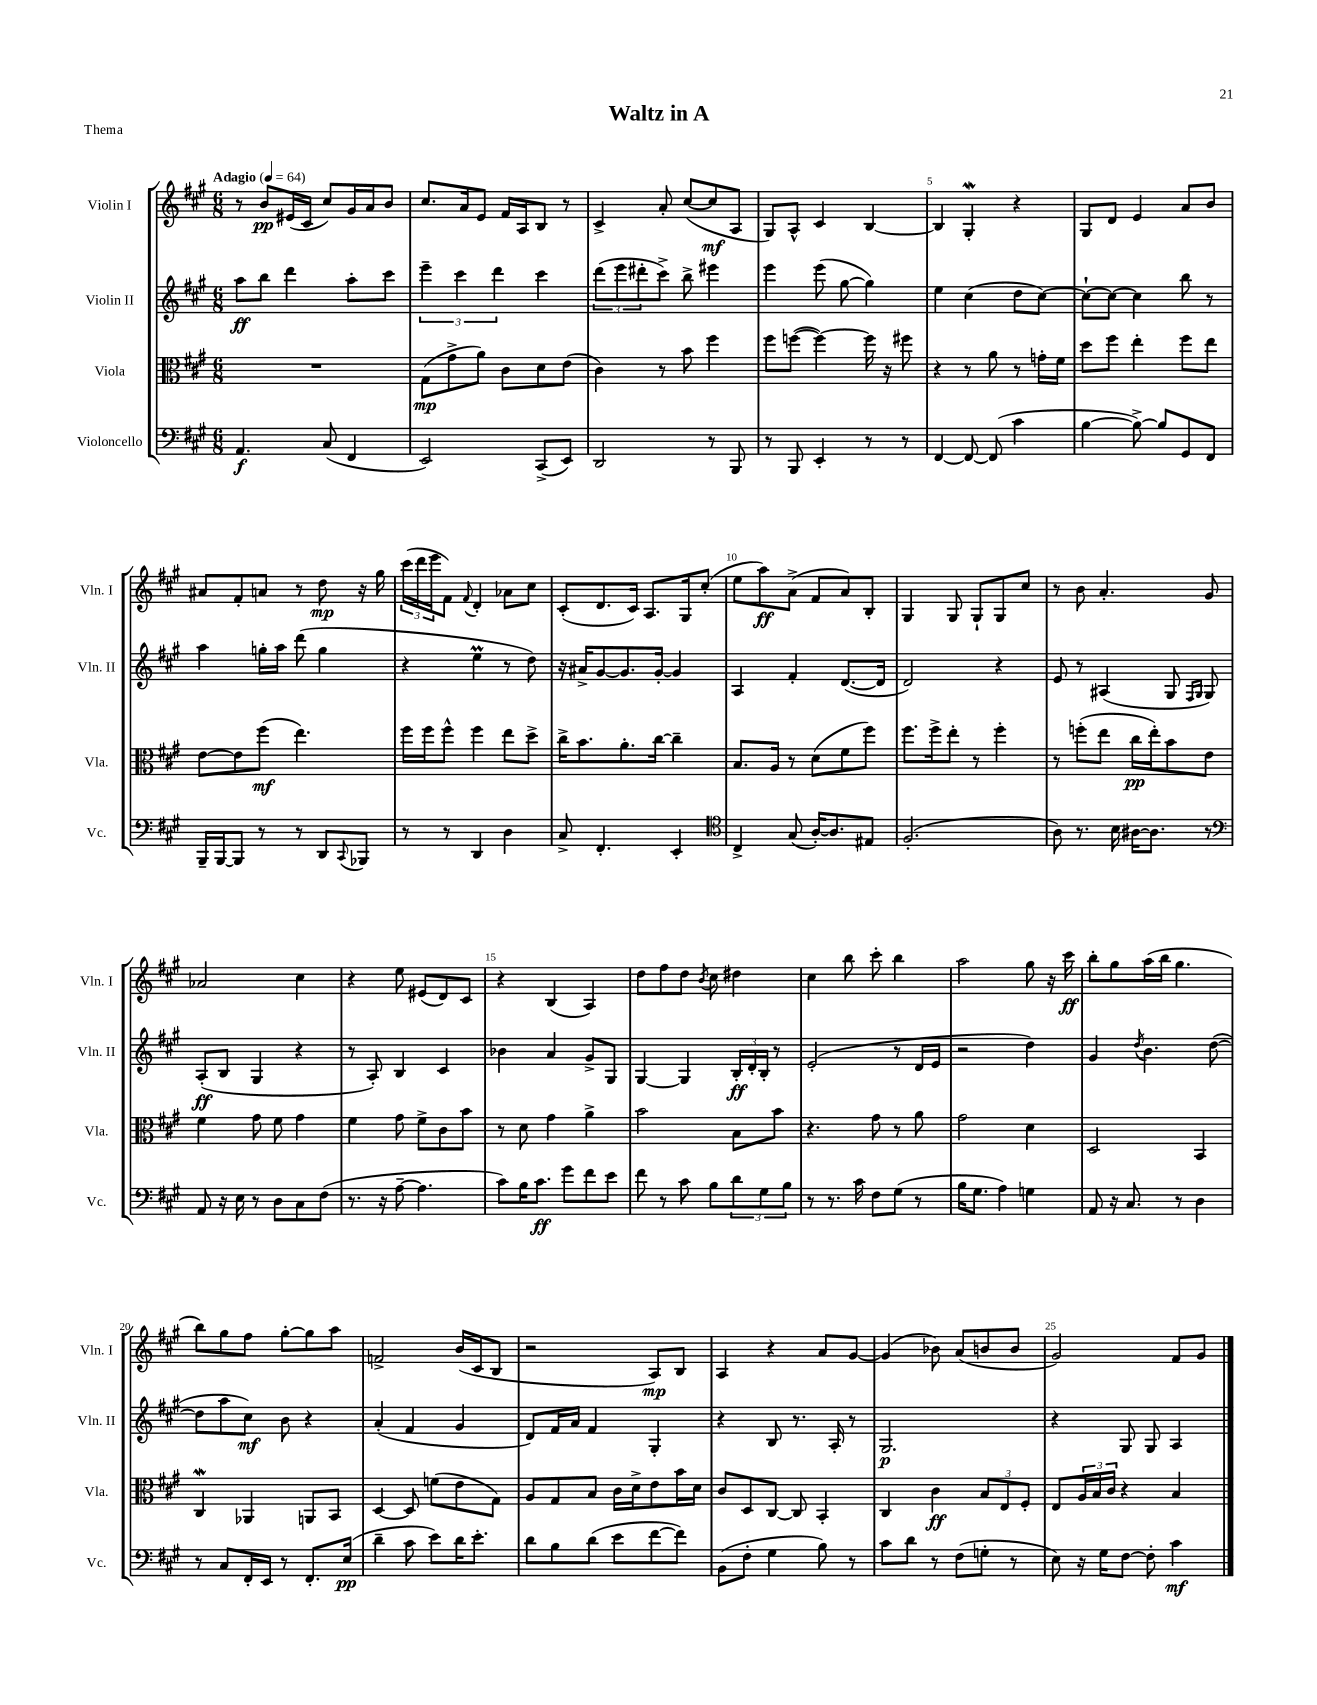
\header { title = "Waltz in A" piece = "Thema" }
<<
\new StaffGroup <<
\new Staff = "s0" \with { instrumentName = "Violin I" shortInstrumentName = "Vln. I" } {
    \clef treble \key a \major \numericTimeSignature \time 6/8 \tempo "Adagio" 4 = 64
    r8 b'8\pp eis'16( cis'16 cis''8) gis'16 a'16 b'8 |
    cis''8. a'16 e'8 fis'16 a16 b8 r8 |
    cis'4-> a'8-. cis''8~( cis''8\mf a8 |
    gis8) a8-^ cis'4 b4~ |
    b4 gis4-.\mordent r4 |
    gis8 d'8 e'4 a'8 b'8 |
    ais'8 fis'8-. a'8 r8 d''8\mp r16 gis''16 |
    \tuplet 3/2 { cis'''16( d'''16 e'''16 } fis'8) \appoggiatura { fis'8 } d'4-. aes'8 cis''8 |
    cis'8-.( d'8. cis'16) a8. gis16 cis''8-.( |
    e''8 a''8\ff) a'8->( fis'8 a'8) b8-. |
    gis4 gis8 gis8-! gis8 cis''8 |
    r8 b'8 a'4.-. gis'8 |
    aes'2 cis''4 |
    r4 e''8 eis'8( d'8) cis'8 |
    r4 b4( a4) |
    d''8 fis''8 d''8 \acciaccatura { b'8 } cis''8 dis''4 |
    cis''4 b''8 cis'''8-. b''4 |
    a''2 gis''8 r16 cis'''16\ff |
    b''8-. gis''8 a''16( b''16 gis''4. |
    b''8) gis''8 fis''8 gis''8~-. gis''8 a''8 |
    f'2-> b'16( cis'16 b8 |
    r2 a8\mp) b8 |
    a4 r4 a'8 gis'8~ |
    gis'4( bes'8) a'8( b'8 b'8 |
    gis'2) fis'8 gis'8 \bar "|." |
}
\new Staff = "s1" \with { instrumentName = "Violin II" shortInstrumentName = "Vln. II" } {
    \clef treble \key a \major \numericTimeSignature \time 6/8
    a''8\ff b''8 d'''4 a''8-. cis'''8 |
    \tuplet 3/2 { e'''4-- cis'''4 d'''4 } cis'''4 |
    \tuplet 3/2 { d'''8( e'''8 dis'''8-. } cis'''8->) b''8-> eis'''4 |
    e'''4 e'''8( gis''8~ gis''4) |
    e''4 cis''4( d''8 cis''8~) |
    cis''8~-! cis''8~ cis''4 b''8 r8 |
    a''4 g''16-. a''16 d'''8( g''4 |
    r4 e''4\prall r8 d''8) |
    r16 ais'16-> gis'8~ gis'8. gis'16~-. gis'4 |
    a4 fis'4-. d'8.~( d'16 |
    d'2) r4 |
    e'8 r8 ais4( gis8 \grace { fis16 gis16 } gis8) |
    a8-.\ff( b8 gis4 r4 |
    r8 a8-.) b4 cis'4 |
    bes'4 a'4 gis'8-> gis8 |
    gis4~ gis4 \tuplet 3/2 { b16-.\ff d'16-. b16-. } r8 |
    e'2-.( r8 d'16 e'16 |
    r2 d''4) |
    gis'4 \acciaccatura { d''8 } b'4. d''8~( |
    d''8 a''8 cis''8\mf) b'8 r4 |
    a'4-.( fis'4 gis'4 |
    d'8) fis'16 a'16 fis'4 gis4-. |
    r4 b8 r8. a16-. r8 |
    gis2.\p |
    r4 gis8 gis8 a4 \bar "|." |
}
\new Staff = "s2" \with { instrumentName = "Viola" shortInstrumentName = "Vla." } {
    \clef alto \key a \major \numericTimeSignature \time 6/8
    R2. |
    gis8\mp( gis'8-> a'8) cis'8 d'8 e'8( |
    cis'4) r8 b'8 fis''4 |
    fis''8 f''8~( f''4~) f''16 r16 fis''8 |
    r4 r8 a'8 r8 g'16-. fis'16 |
    d''8 fis''8 e''4-. fis''8 e''8 |
    e'8~ e'8 fis''8\mf( e''4.) |
    fis''16 fis''16 fis''8-^ fis''4 e''8 d''8-> |
    cis''16-> b'8. a'8.-. cis''16~ cis''4-- |
    b8. a16 r8 d'8( fis'8 fis''8) |
    fis''8. fis''16-> e''8-. r8 fis''4-. |
    r8 f''8-.( e''8 cis''16\pp e''16-.) b'8 e'8 |
    fis'4 gis'8 fis'8 gis'4 |
    fis'4 gis'8 fis'8-> cis'8 b'8 |
    r8 d'8 gis'4 a'4-> |
    b'2 b8 b'8 |
    r4. gis'8 r8 a'8 |
    gis'2 d'4 |
    d2 b,4 |
    cis4\mordent aes,4 a,8 b,8 |
    d4~ d8 f'8( e'8 gis8) |
    a8 gis8 b8 cis'16 d'16-> e'8 b'16 d'16 |
    cis'8 d8 cis8~ cis8 b,4-. |
    cis4 cis'4\ff \tuplet 3/2 { b8 e8 fis8-. } |
    e8 \tuplet 3/2 { a16 b16 cis'16 } r4 b4 \bar "|." |
}
\new Staff = "s3" \with { instrumentName = "Violoncello" shortInstrumentName = "Vc." } {
    \clef bass \key a \major \numericTimeSignature \time 6/8
    a,4.\f cis8( fis,4 |
    e,2) cis,8->( e,8) |
    d,2 r8 b,,8 |
    r8 b,,8 e,4-. r8 r8 |
    fis,4~ fis,8~ fis,8( cis'4 |
    b4~ b8~->) b8 gis,8 fis,8 |
    b,,16-- b,,16~ b,,8 r8 r8 d,8 \appoggiatura { cis,8 } bes,,8 |
    r8 r8 d,4 d4 |
    cis8-> fis,4.-. e,4-. |
    \clef tenor cis4-> gis8( a16~-.) a8. eis8 |
    fis2.-.( |
    a8) r8. b16 ais16~ ais8. r8 |
    \clef bass a,8 r16 e16 r8 d8 cis8 fis8( |
    r8. r16 a8~-- a4. |
    cis'8) b16 cis'8.\ff gis'8 fis'8 e'8 |
    fis'8 r8 cis'8 b8 \tuplet 3/2 { d'8 gis8 b8 } |
    r8 r8. cis'16 fis8 gis8( r8 |
    b16 gis8. a4) g4 |
    a,8 r16 cis8. r8 d4 |
    r8 cis8 fis,16-. e,16 r8 fis,8.-. e16\pp( |
    d'4-- cis'8 e'8) d'16 e'8.-. |
    d'8 b8 d'8( e'8 fis'8~ fis'8) |
    b,8( fis8-. gis4 b8) r8 |
    cis'8 d'8 r8 fis8( g8-. r8 |
    e8) r16 gis16 fis8~ fis8-. cis'4\mf \bar "|." |
}
>>
>>
\layout { \context { \Score \override BarNumber.break-visibility = ##(#f #t #t) barNumberVisibility = #(every-nth-bar-number-visible 5) } }
